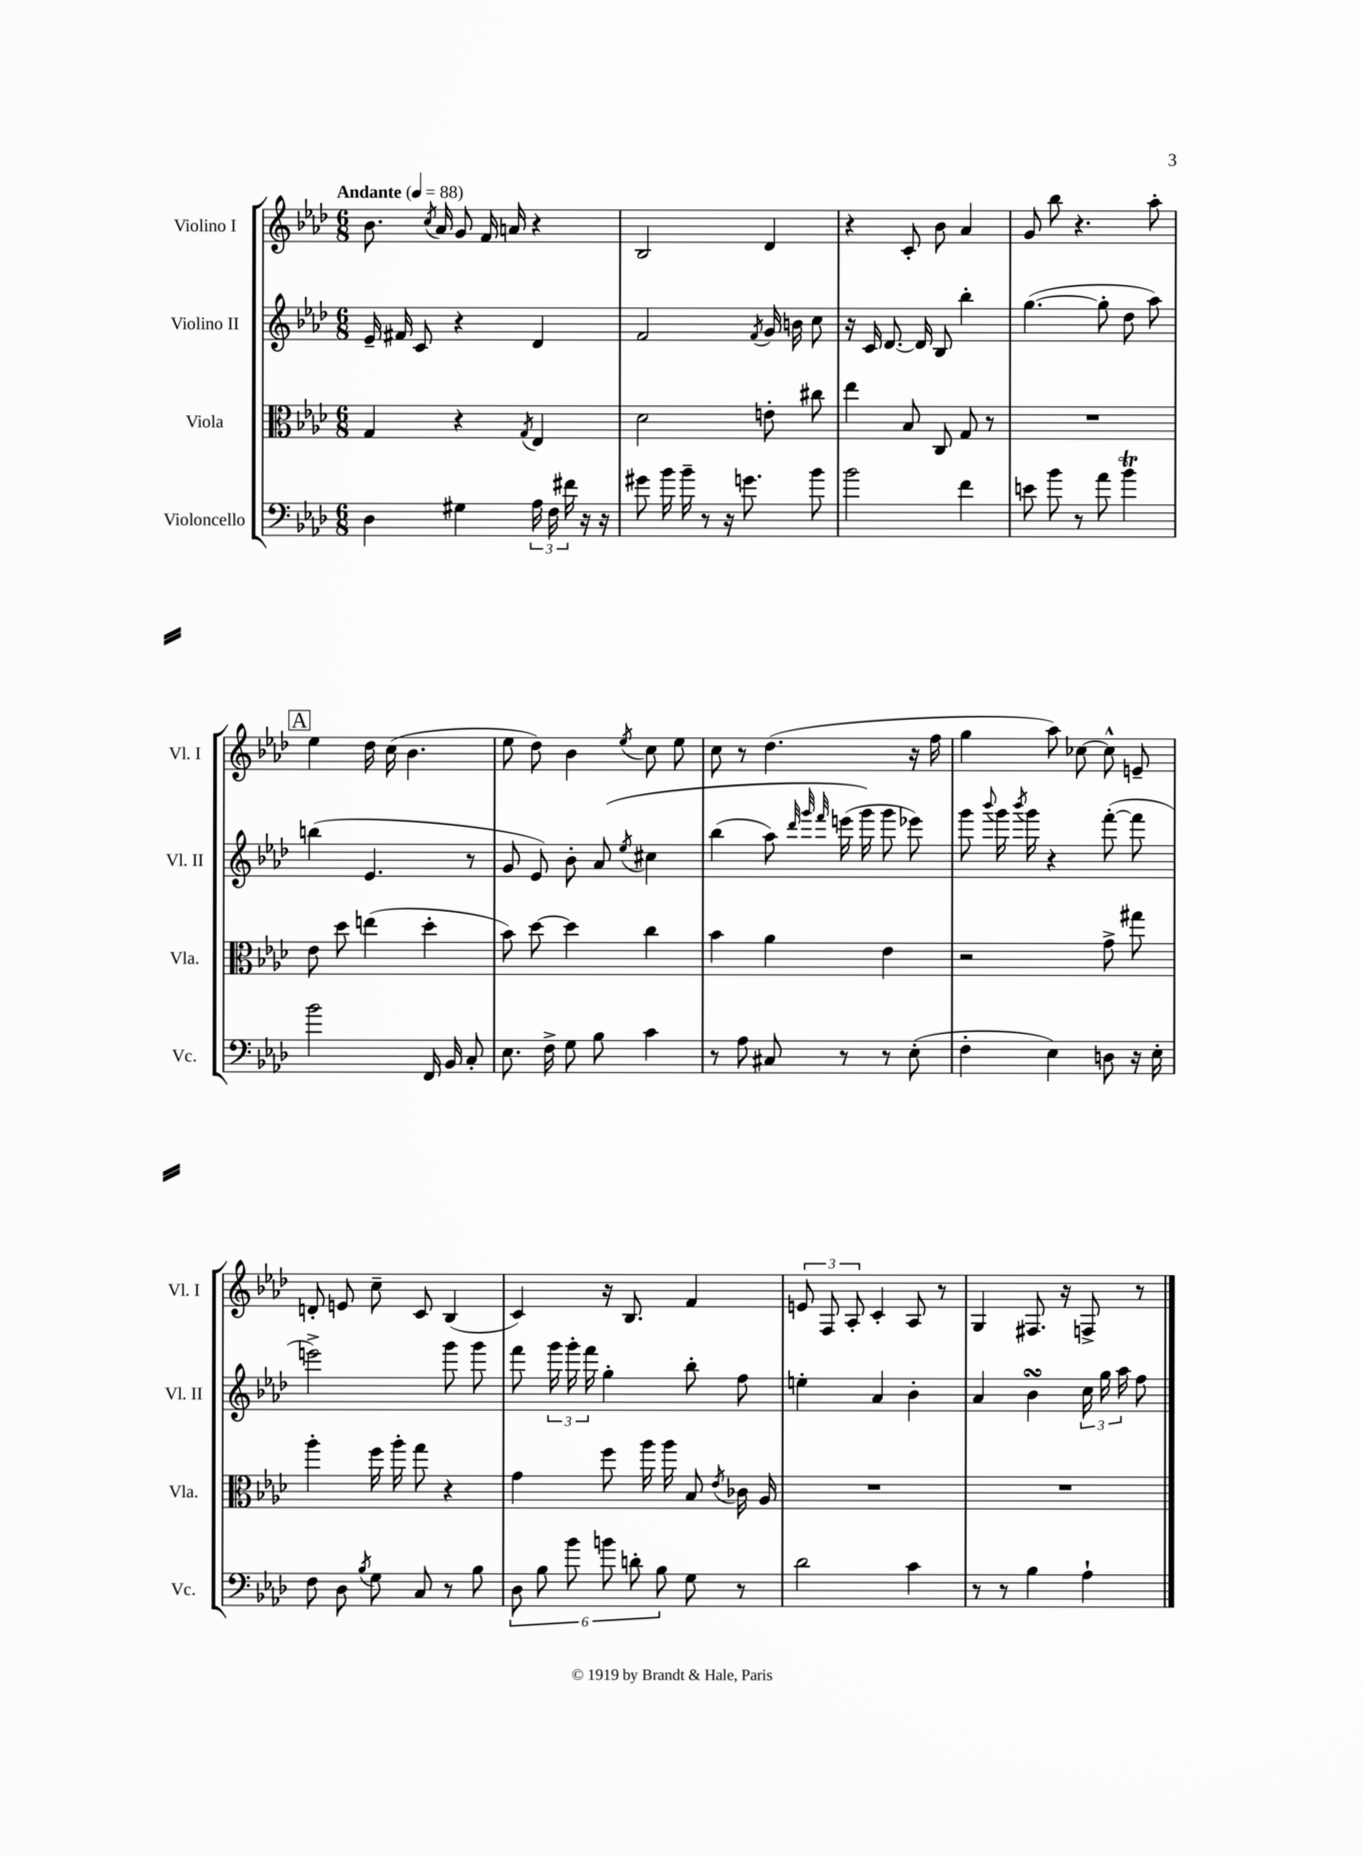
<<
\new StaffGroup <<
\new Staff = "s0" \with { instrumentName = "Violino I" shortInstrumentName = "Vl. I" } {
    \clef treble \key aes \major \numericTimeSignature \time 6/8 \tempo "Andante" 4 = 88
    \autoBeamOff bes'8. \acciaccatura { c''8 } aes'16 g'8 f'16 a'16 r4 |
    bes2 des'4 |
    r4 c'8-. bes'8 aes'4 |
    g'8 bes''8 r4. aes''8-. |
    \mark \markup { \box "A" } ees''4 des''16 c''16( bes'4. |
    ees''8 des''8) bes'4 \acciaccatura { ees''8 } c''8 ees''8 |
    c''8 r8 des''4.( r16 f''16 |
    g''4 aes''8) ces''8~ ces''8-^ e'8-- |
    d'8-. e'8 c''8-- c'8 bes4( |
    c'4) r16 bes8. f'4 |
    \tuplet 3/2 { e'8 f8 aes8-. } c'4-. aes8 r8 |
    g4 fis8. r16 f8-> r8 \bar "|." |
}
\new Staff = "s1" \with { instrumentName = "Violino II" shortInstrumentName = "Vl. II" } {
    \clef treble \key aes \major \numericTimeSignature \time 6/8
    \autoBeamOff ees'16-- fis'16 c'8 r4 des'4 |
    f'2 \acciaccatura { f'8 } g'16 b'16 c''8 |
    r16 c'16 des'8.~ des'16 bes8 bes''4-. |
    g''4.~( g''8-. des''8 aes''8) |
    \mark \markup { \box "A" } b''4( ees'4. r8 |
    g'8 ees'8) bes'8-. aes'8\( \acciaccatura { ees''8 } cis''4 |
    bes''4( aes''8) \grace { des'''32 g'''32 f'''32 } e'''16( g'''16\) g'''8 ees'''8) |
    g'''8 \appoggiatura { bes'''8 } g'''16 \acciaccatura { bes'''8 } g'''16 r4 f'''8~-.( f'''8 |
    e'''2->) g'''8 g'''8 |
    f'''8 \tuplet 3/2 { g'''16 g'''16-. f'''16 } g''4-. bes''8-. f''8 |
    e''4-. aes'4 bes'4-. |
    aes'4 bes'4\turn \tuplet 3/2 { c''16 g''16 aes''16 } f''8 \bar "|." |
}
\new Staff = "s2" \with { instrumentName = "Viola" shortInstrumentName = "Vla." } {
    \clef alto \key aes \major \numericTimeSignature \time 6/8
    \autoBeamOff g4 r4 \acciaccatura { g8 } ees4 |
    des'2 e'8-. cis''8 |
    ees''4 bes8 c8 g8 r8 |
    R2. |
    \mark \markup { \box "A" } ees'8 des''8 e''4( des''4-. |
    bes'8) des''8~ des''4 c''4 |
    bes'4 aes'4 ees'4 |
    r2 g'8-> gis''8 |
    aes''4-. f''16 aes''16-. g''8 r4 |
    g'4 f''8 aes''16 aes''16 bes8 \acciaccatura { ees'8 } ces'16 aes16 |
    R2. |
    R2. \bar "|." |
}
\new Staff = "s3" \with { instrumentName = "Violoncello" shortInstrumentName = "Vc." } {
    \clef bass \key aes \major \numericTimeSignature \time 6/8
    \autoBeamOff des4 gis4 \tuplet 3/2 { aes16 f16 fis'16 } r16 r16 |
    gis'8 bes'16 bes'16-- r8 r16 g'8. bes'8 |
    bes'2 f'4 |
    e'8 bes'8 r8 aes'8 bes'4\trill |
    \mark \markup { \box "A" } bes'2 f,16 bes,16 c8-. |
    ees8. f16-> g8 bes8 c'4 |
    r8 aes8 cis8 r8 r8 ees8-.( |
    f4-. ees4) d8 r16 ees16-. |
    f8 des8 \acciaccatura { bes8 } g8 c8 r8 bes8 |
    \tuplet 6/4 { des8 bes8 bes'8 b'8 d'8-. bes8 } g8 r8 |
    des'2 c'4 |
    r8 r8 bes4 aes4-! \bar "|." |
}
>>
>>
\layout { \context { \Score \remove "Bar_number_engraver" } }
